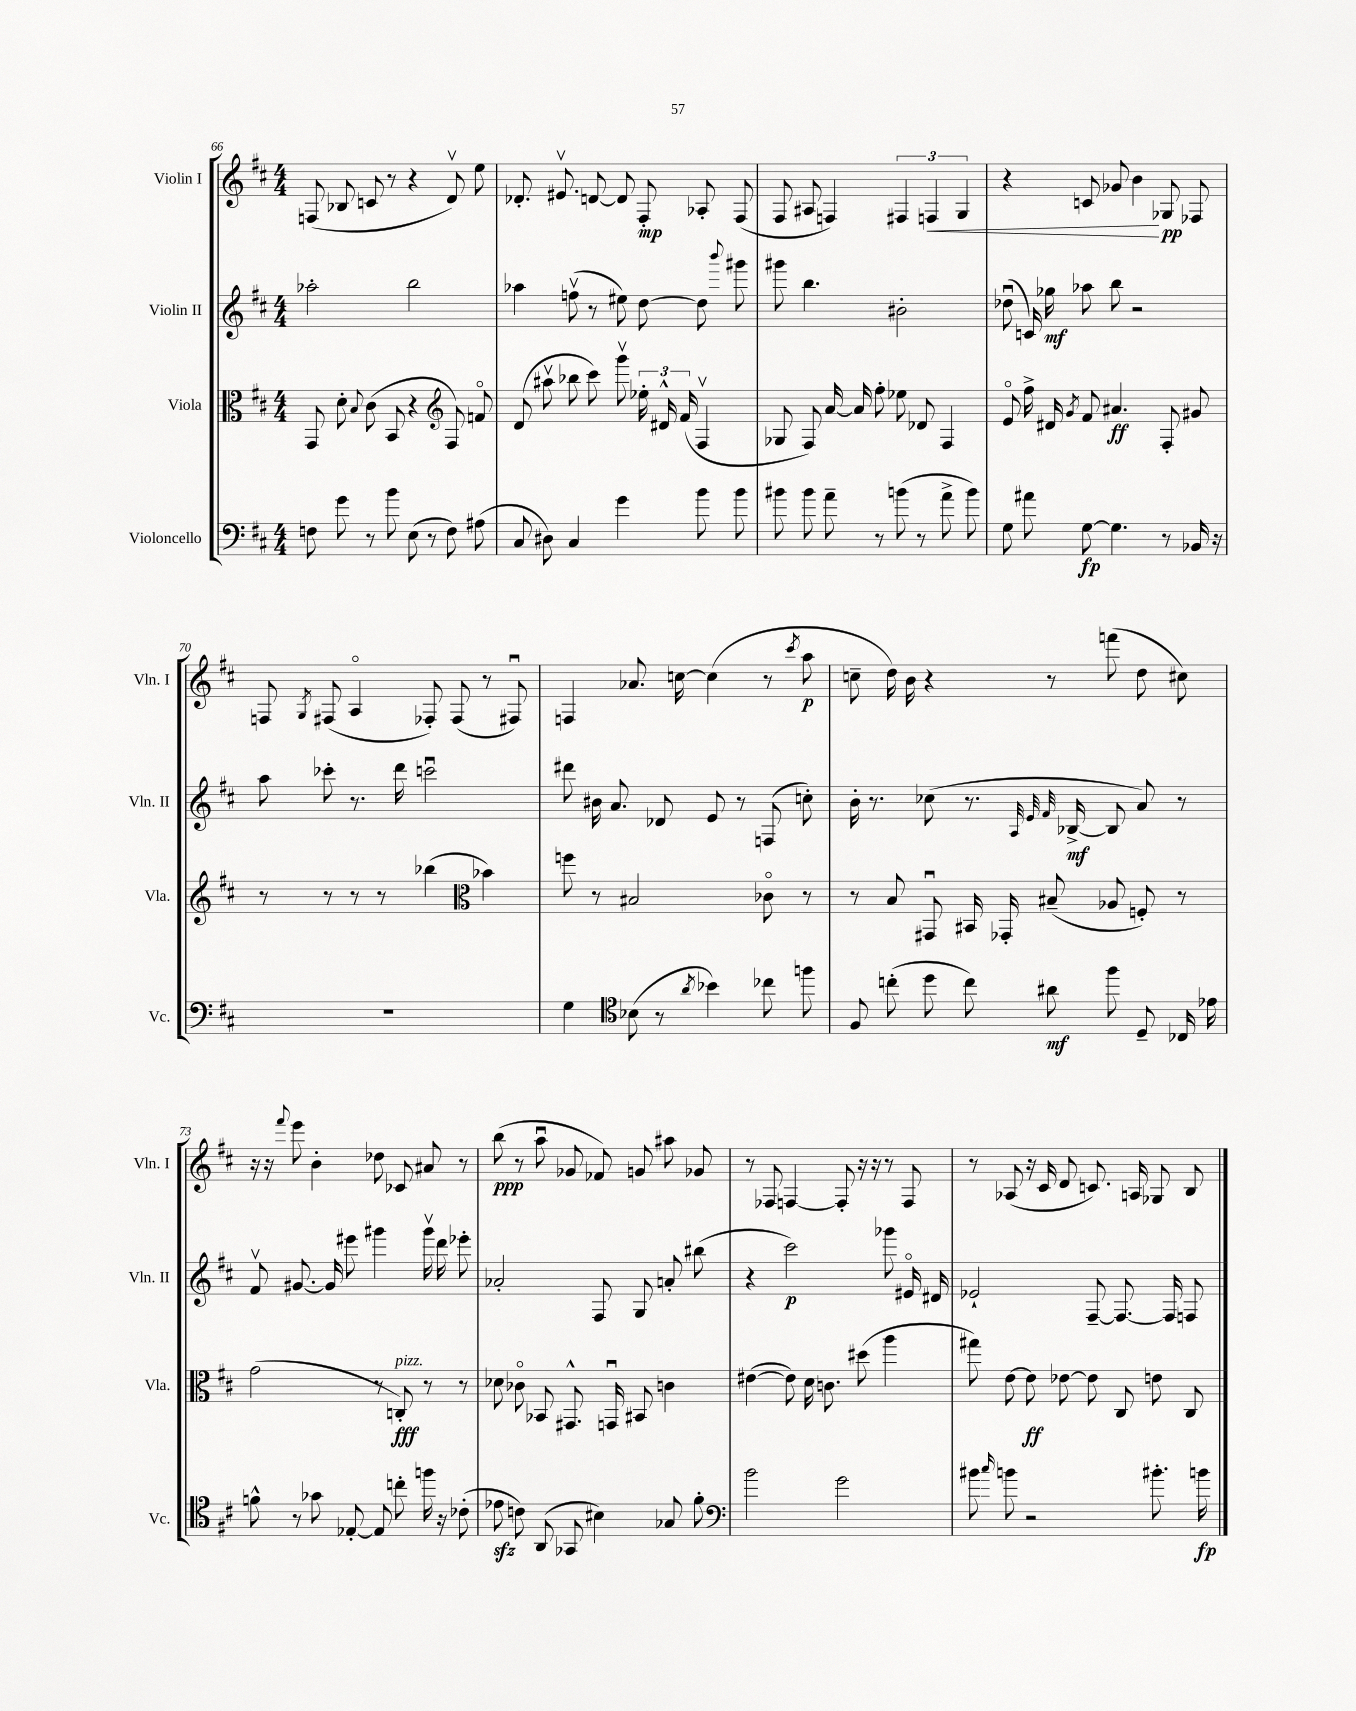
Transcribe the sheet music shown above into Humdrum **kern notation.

**kern	**dynam	**kern	**dynam	**kern	**dynam	**kern	**dynam
*part4	*part4	*part3	*part3	*part2	*part2	*part1	*part1
*staff4	*staff4	*staff3	*staff3	*staff2	*staff2	*staff1	*staff1
*I"Violoncello	*	*I"Viola	*	*I"Violin II	*	*I"Violin I	*
*I'Vc.	*	*I'Vla.	*	*I'Vln. II	*	*I'Vln. I	*
*clefF4	*	*clefC3	*	*clefG2	*	*clefG2	*
*k[f#c#]	*	*k[f#c#]	*	*k[f#c#]	*	*k[f#c#]	*
*M4/4	*	*M4/4	*	*M4/4	*	*M4/4	*
=66	=66	=66	=66	=66	=66	=66	=66
8Fn\	.	8GG/	.	2aa-X'\	.	(8Fn/	.
8g\	.	8d'\	.	.	.	8B-X/	.
.	.	8qqB/	.	.	.	.	.
8r	.	(8c#\	.	.	.	8cn/	.
8b\	.	8BB/	.	.	.	8r	.
(8E\	.	4r	.	2bb\	.	4r	.
8r	.	.	.	.	.	.	.
*	*	*clefG2	*	*	*	*	*
8F\)	.	8F#/)	.	.	.	8dv/)	.
(8A#X\	.	8fn/	.	.	.	8ee\	.
=67	=67	=67	=67	=67	=67	=67	=67
8C#/	.	(8d/	.	4aa-X\	.	8.d-X'/	.
8D#X\)	.	8aa#Xv\	.	.	.	.	.
.	.	.	.	.	.	8.e#Xv/	.
4C#/	.	8bb-X\	.	(8ffnv\	.	.	.
.	.	8ccc#\)	.	8r	.	[8dn/	.
4g\	.	8gggv\	.	8ee#X\)	.	8d/]	.
.	.	24ee-X'\	.	[8dd\	.	8F#'/	mp
.	.	24d#X^^/	.	.	.	.	.
.	.	(24f#/	.	.	.	.	.
8b\	.	4F#v/	.	8dd\]	.	8A-X'/	.
.	.	.	.	8qqbbb/	.	.	.
8b\	.	.	.	8ggg#X\	.	(8F#/	.
=68	=68	=68	=68	=68	=68	=68	=68
8b#X\	.	8G-X/	.	8ggg#X\	.	8F#/	.
8b#\	.	8F#/)	.	4.bb\	.	8A#X/	.
8a~\	.	[16a/	.	.	.	4Fn/)	.
.	.	16a/]	.	.	.	.	.
8r	.	8ff#'\	.	.	.	.	.
(8bn\	.	8ee-X\	.	2b#X'\	.	6F#X/	.
8r	.	8d-X/	.	.	.	.	.
!	!	!	!	!	!	!	!LO:HP:b
.	.	.	.	.	.	6Fn/	<
8a^\	.	4F#/	.	.	.	.	.
.	.	.	.	.	.	6G/	.
8b\)	.	.	.	.	.	.	.
=69	=69	=69	=69	=69	=69	=69	=69
8G\	.	8e/	.	(8dd-Xu\	.	4r	.
8a#X\	.	16ff#^\	.	16cn/)	.	.	.
.	.	16d#X/	.	16gg-X\	mf	.	.
.	.	8qg/	.	.	.	.	.
[8G\	fp	8f#/	.	8aa-X\	.	8cn/	.
4.G\]	.	4.a#X/	ff	8bb\	.	8g-X/	.
.	.	.	.	2r	.	4b\	.
8r	.	8F#'/	.	.	.	8G-X/	[ pp
16BB-X/	.	8g#X/	.	.	.	8F-X/	.
16r	.	.	.	.	.	.	.
!!LO:LB:g=z
=70	=70	=70	=70	=70	=70	=70	=70
1r	.	8r	.	8aa\	.	8Fn/	.
.	.	.	.	.	.	8qG/	.
.	.	8r	.	8ccc-X'\	.	(8F#X/	.
.	.	8r	.	8.r	.	4A/	.
.	.	8r	.	.	.	.	.
.	.	.	.	16ddd\	.	.	.
.	.	(4bb-X\	.	2cccnu\	.	8F-X'/)	.
.	.	.	.	.	.	(8F-/	.
*	*	*clefC3	*	*	*	*	*
.	.	4b-X\)	.	.	.	8r	.
.	.	.	.	.	.	8F#Xu/)	.
=71	=71	=71	=71	=71	=71	=71	=71
4G\	.	8ffn\	.	8ddd#X\	.	4Fn/	.
.	.	8r	.	16b#X\	.	.	.
.	.	.	.	8.a/	.	.	.
*clefC4	*	*	*	*	*	*	*
(8B-X\	.	2B#X/	.	.	.	8.a-X/	.
8r	.	.	.	8d-X/	.	.	.
.	.	.	.	.	.	[16ccn\	.
8qa/	.	.	.	.	.	.	.
4b-X\)	.	.	.	8e/	.	(4cc\]	.
.	.	.	.	8r	.	.	.
8cc-X\	.	8c-X\	.	(8Fn/	.	8r	.
.	.	.	.	.	.	8qccc#/	.
8ffn\	.	8r	.	8ccn'\)	.	8aa\	p
=72	=72	=72	=72	=72	=72	=72	=72
8F#/	.	8r	.	16b'\	.	8ccn~\	.
.	.	.	.	8.r	.	.	.
(8ccn'\	.	8B/	.	.	.	16dd\)	.
.	.	.	.	.	.	16b\	.
8dd\	.	8GG#Xu/	.	(8cc-X\	.	4r	.
8cc\)	.	16BB#X/	.	8.r	.	.	.
.	.	16GG-X'/	.	.	.	.	.
8a#X\	mf	(8B#X~/	.	.	.	8r	.
.	.	.	.	32qqA/	.	.	.
.	.	.	.	32qqe/	.	.	.
.	.	.	.	32qqf#/	.	.	.
.	.	.	.	[16B-X^/	mf	.	.
8ff#\	.	8A-X/	.	8B-/]	.	(8fffn\	.
8D~/	.	8Fn'/)	.	8a/)	.	8dd\	.
16C-X/	.	8r	.	8r	.	8cc#X\)	.
16e-X\	.	.	.	.	.	.	.
!!LO:LB:g=z
=73	=73	=73	=73	=73	=73	=73	=73
8fn^^\	.	(2g\	.	8f#v/	.	16r	.
.	.	.	.	.	.	16r	.
.	.	.	.	.	.	8qqfff#/	.
8r	.	.	.	[8.g#X/	.	8eee\	.
8g-X\	.	.	.	.	.	4b'\	.
.	.	.	.	16g#/]	.	.	.
[8E-X'/	.	.	.	8eee#X\	.	.	.
8E-/]	.	8r	.	4ggg#X\	.	8dd-X\	.
!	!	!LO:TX:a:i:t=pizz.	!	!	!	!	!
8ccn'\	.	8Cn'/)	fff	.	.	8c-X/	.
16ffn\	.	8r	.	16ggg#v\	.	8a#X/	.
16r	.	.	.	16ddd\	.	.	.
(8c-X'\	.	8r	.	8eee-X'\	.	8r	.
=74	=74	=74	=74	=74	=74	=74	=74
8e-Xzz\	.	8d-X\	.	2a-X'/	.	(8bb\	ppp
8cn\)	.	8c-X\	.	.	.	8r	.
(8AA/	.	8BB-X/	.	.	.	8aau\	.
8GG-X/	.	8.GG#X^^/	.	.	.	8g-X/	.
4B#X\)	.	.	.	8F#/	.	8f-X/)	.
.	.	16GGnu/	.	.	.	.	.
.	.	8BB#X/	.	8G/	.	8gn/	.
8G-X/	.	4cn\	.	8an'/	.	8aa#X\	.
8f#'\	.	.	.	(8bb#X\	.	8g-X/	.
=75	=75	=75	=75	=75	=75	=75	=75
*clefF4	*	*	*	*	*	*	*
2b\	.	([4e#X\	.	4r	.	8r	.
.	.	.	.	.	.	8F-X/	.
.	.	8e#\])	.	2ccc#\)	p	[4Fn/	.
.	.	16d\	.	.	.	.	.
.	.	8.cn\	.	.	.	.	.
2g\	.	.	.	.	.	8F'/]	.
.	.	(8dd#X\	.	.	.	16r	.
.	.	.	.	.	.	16r	.
.	.	4aa\	.	8ggg-X\	.	8r	.
.	.	.	.	16e#X/	.	8F/	.
.	.	.	.	16d#X/	.	.	.
=76	=76	=76	=76	=76	=76	=76	=76
8b#X\	.	8gg#X\)	.	2e-X`/	.	8r	.
16qqcc#/	.	.	.	.	.	.	.
8bn\	.	[8e\	.	.	.	(8A-X/	.
2r	.	8e\]	ff	.	.	16r	.
.	.	.	.	.	.	16c#/	.
.	.	[8e-X\	.	.	.	8d/	.
.	.	8e-\]	.	[8F#~/	.	8.cn/)	.
.	.	8C#/	.	8.F#/_	.	.	.
.	.	.	.	.	.	16An/	.
8.b#X'\	.	8en\	.	.	.	8G-X/	.
.	.	.	.	16F#/]	.	.	.
.	.	8C#/	.	8Fn/	.	8B/	.
16bn\	fp	.	.	.	.	.	.
==	==	==	==	==	==	==	==
*-	*-	*-	*-	*-	*-	*-	*-
